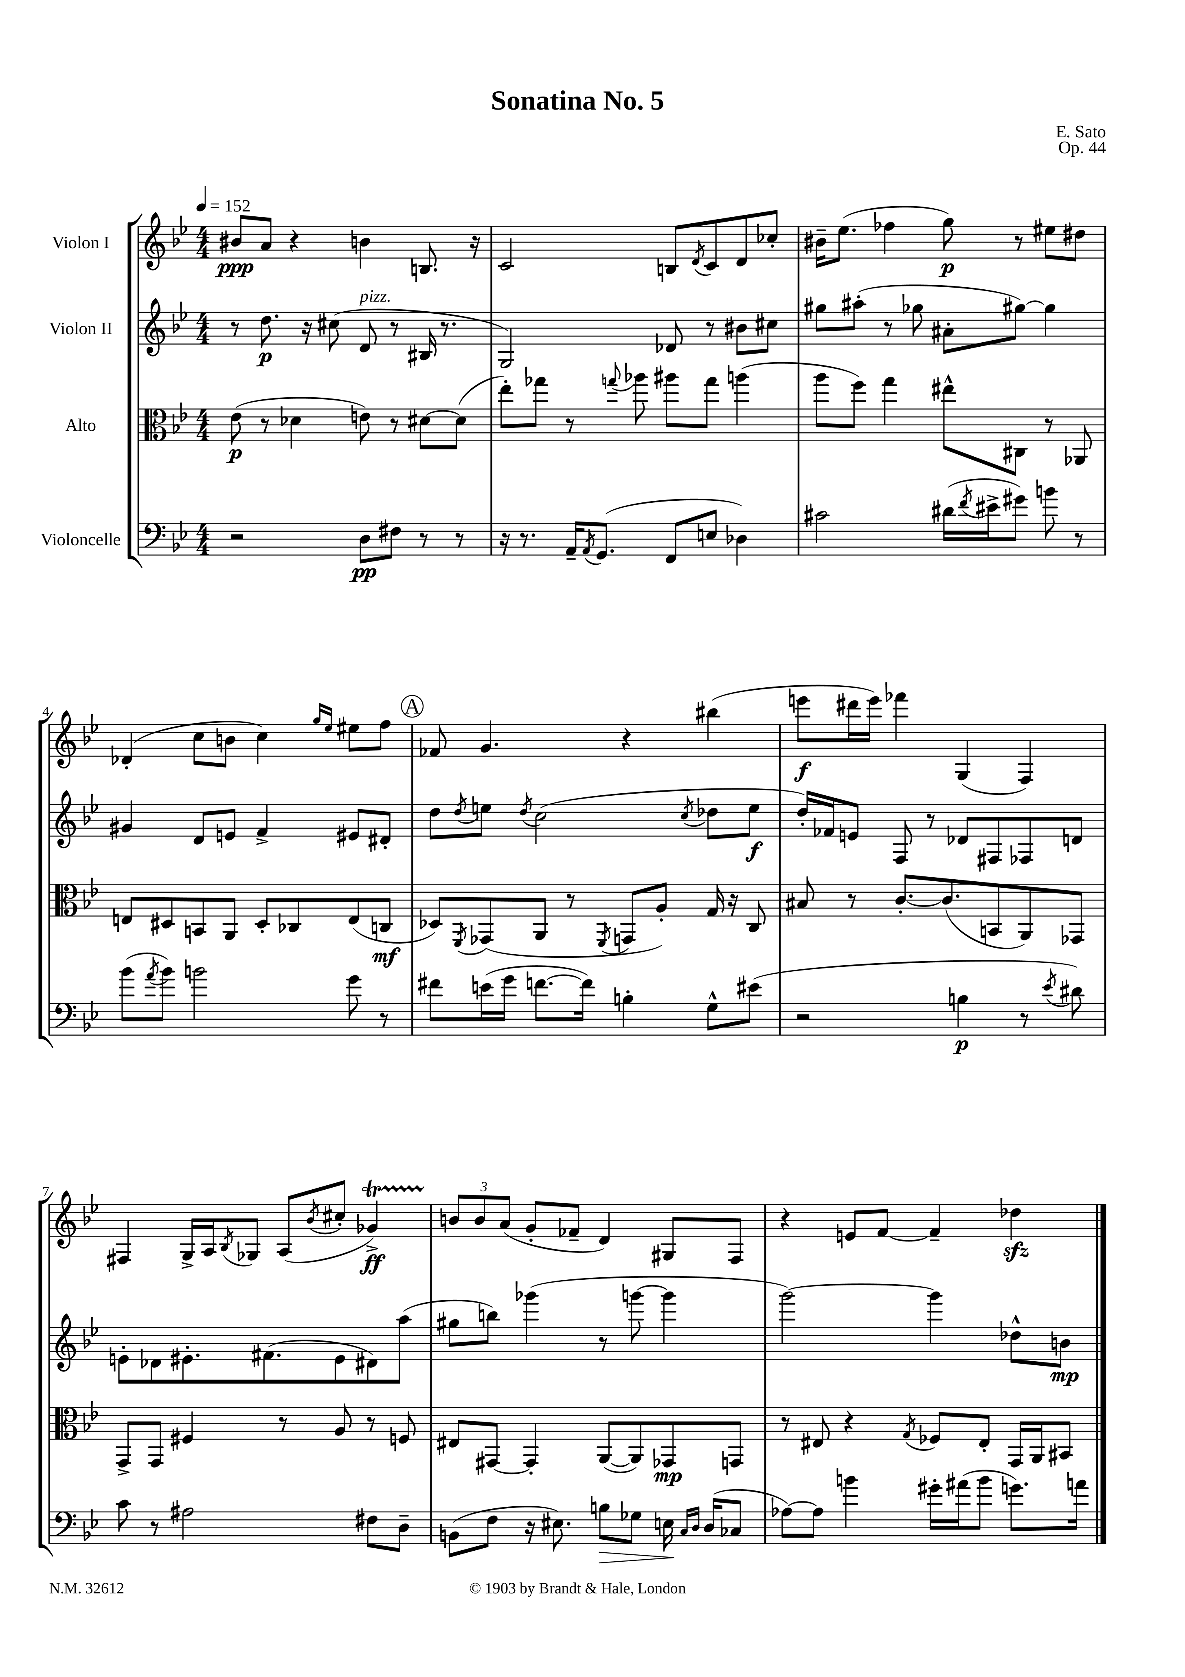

**kern	**dynam	**kern	**dynam	**kern	**dynam	**kern	**dynam
*part4	*part4	*part3	*part3	*part2	*part2	*part1	*part1
*staff4	*staff4	*staff3	*staff3	*staff2	*staff2	*staff1	*staff1
*I"Violoncelle	*	*I"Alto	*	*I"Violon II	*	*I"Violon I	*
*clefF4	*	*clefC3	*	*clefG2	*	*clefG2	*
*k[b-e-]	*	*k[b-e-]	*	*k[b-e-]	*	*k[b-e-]	*
*M4/4	*	*M4/4	*	*M4/4	*	*M4/4	*
*MM152	*	*MM152	*	*MM152	*	*MM152	*
=1	=1	=1	=1	=1	=1	=1	=1
2r	.	(8e-\	p	8r	.	8b#X/L	ppp
.	.	8r	.	8.dd\	p	8a/J	.
.	.	4d-X\	.	.	.	4r	.
.	.	.	.	16r	.	.	.
.	.	.	.	(8cc#X\	.	.	.
!	!	!	!	!LO:TX:a:i:t=pizz.	!	!	!
8D\L	pp	8en\)	.	8d/	.	4bn\	.
8F#X\J	.	8r	.	8r	.	.	.
8r	.	[8d#X\L	.	16B#X/	.	8.Bn/	.
.	.	.	.	8.r	.	.	.
8r	.	(8d#\J]	.	.	.	.	.
.	.	.	.	.	.	16r	.
=2	=2	=2	=2	=2	=2	=2	=2
16r	.	8ee-'\L)	.	2G/)	.	2c/	.
8.r	.	.	.	.	.	.	.
.	.	8gg-X\J	.	.	.	.	.
16AA~/KL	.	8r	.	.	.	.	.
8qAA/	.	.	.	.	.	.	.
(8.GG/J	.	.	.	.	.	.	.
.	.	8qqggn/	.	.	.	.	.
.	.	8aa-X\	.	.	.	.	.
8FF/L	.	8aa#X\L	.	8d-X/	.	8Bn/L	.
.	.	.	.	.	.	8qd/	.
8En/J	.	8gg\J	.	8r	.	8c/	.
4D-X\)	.	(4aan\	.	8b#X\L	.	8d/	.
.	.	.	.	8cc#X\J	.	8cc-X'/J	.
=3	=3	=3	=3	=3	=3	=3	=3
2c#X\	.	8aa\L	.	8gg#X\L	.	16b#X~\KL	.
.	.	.	.	.	.	(8.ee-\J	.
.	.	8ff\J)	.	(8aa#X'\J	.	.	.
.	.	4gg\	.	8r	.	4ff-X\	.
.	.	.	.	8gg-X\	.	.	.
(16d#X\LL	.	8ee#X^^\L	.	8a#X'\L	.	8gg\)	p
8qf/	.	.	.	.	.	.	.
16e#X^\J	.	.	.	.	.	.	.
8g#X\J)	.	8C#X\J	.	[8gg#X\J)	.	8r	.
8bn\	.	8r	.	4gg#\]	.	8ee#X\L	.
8r	.	8AA-X/	.	.	.	8dd#X\J	.
!!LO:LB:g=z
=4	=4	=4	=4	=4	=4	=4	=4
(8b-\L	.	8En/L	.	4g#X/	.	(4d-X'/	.
8qa/	.	.	.	.	.	.	.
8b-\J)	.	8D#X/	.	.	.	.	.
2bn\	.	8BBn/	.	8d/L	.	8cc\L	.
.	.	8AA/J	.	8en/J	.	8bn\J	.
.	.	8D#'/L	.	4f^/	.	4cc\)	.
.	.	8C-X/	.	.	.	.	.
.	.	.	.	.	.	16qqgg/LL	.
.	.	.	.	.	.	16qqee-/JJ	.
8g\	.	(8E/	.	8e#X/L	.	8ee#X\L	.
8r	.	8Cn/J	mf	8d#X'/J	.	8ff\J	.
!!LO:REH:place=s1:t=A
=5	=5	=5	=5	=5	=5	=5	=5
8f#X\L	.	8D-X/L)	.	8dd\L	.	8f-X/	.
.	.	8qFF/	.	8qdd/	.	.	.
(16en\L	.	(8GG-X/	.	8een\J	.	4.g/	.
16g\JJ	.	.	.	.	.	.	.
.	.	.	.	8qdd/	.	.	.
[8.fn\L	.	8AA/J	.	(2cc\	.	.	.
.	.	8r	.	.	.	.	.
16f\Jk])	.	.	.	.	.	.	.
.	.	8qFF/	.	.	.	.	.
4Bn'\	.	8GGn/L	.	.	.	4r	.
.	.	8A'/J)	.	.	.	.	.
.	.	.	.	8qcc/	.	.	.
8G^^\L	.	16G/	.	8dd-X\L	.	(4bb#X\	.
.	.	16r	.	.	.	.	.
(8e#X\J	.	8C/	.	8ee\J	f	.	.
=6	=6	=6	=6	=6	=6	=6	=6
2r	.	8B#X/	.	16dd'/LL)	.	8eeen\L	f
.	.	.	.	16f-X/J	.	.	.
.	.	8r	.	8en/J	.	16ddd#X\L	.
.	.	.	.	.	.	16eee\JJ)	.
.	.	[8.c'/L	.	8F/	.	4fff-X\	.
.	.	.	.	8r	.	.	.
.	.	(8.c/]	.	.	.	.	.
4Bn\	p	.	.	8d-X/L	.	(4G/	.
.	.	8BBn/	.	8F#X/	.	.	.
8r	.	8AA/)	.	8F-X/	.	4F/)	.
8qe-/	.	.	.	.	.	.	.
8d#X\)	.	8GG-X/J	.	8dn/J	.	.	.
!!LO:LB:g=z
=7	=7	=7	=7	=7	=7	=7	=7
8c\	.	8GG^/L	.	8en'\L	.	4F#X/	.
8r	.	8GG/J	.	8d-X\	.	.	.
2A#X\	.	4F#X/	.	8.e#X'\	.	16G^/LL	.
.	.	.	.	.	.	16A/J	.
.	.	.	.	.	.	8qB-/	.
.	.	.	.	.	.	8G-X/J	.
.	.	.	.	(8.f#X\	.	.	.
.	.	8r	.	.	.	(8A/L	.
.	.	.	.	.	.	8qb-/	.
.	.	8A/	.	8e#\	.	8cc#X'/J	.
8F#X\L	.	8r	.	8d#X\)	.	4g-XT^/)	ff
8D~\J	.	8Fn/	.	(8aa\J	.	.	.
=8	=8	=8	=8	=8	=8	=8	=8
(8BBn\L	.	8E#X/L	.	8gg#X\L	.	12bn/L	.
.	.	.	.	.	.	12b/	.
8F\J	.	[8GG#X/J	.	8bbn\J)	.	.	.
.	.	.	.	.	.	(12a/J	.
16r	.	4GG#'/]	.	(4ggg-X\	.	8g'/L	.
8.E#X\)	.	.	.	.	.	.	.
.	.	.	.	.	.	8f-X~/J	.
!	!LO:HP:b	!	!	!	!	!	!
8Bn\L	>	([8AA/L	.	8r	.	4d/)	.
8G-X\J	.	8AA/])	.	[8gggn\	.	.	.
16En\	.	8GG-X/	mp	4ggg\]	.	8G#X/L	.
16qqC/LL	.	.	.	.	.	.	.
16qqD/JJ	.	.	.	.	.	.	.
(16D/KL	]	.	.	.	.	.	.
8C-X/J	.	8GGn/J	.	.	.	8F/J	.
=9	=9	=9	=9	=9	=9	=9	=9
[8A-X\L)	.	8r	.	[2ggg\)	.	4r	.
8A-\J]	.	8E#X/	.	.	.	.	.
4bn\	.	4r	.	.	.	8en/L	.
.	.	.	.	.	.	[8f/J	.
.	.	8qG/	.	.	.	.	.
16g#X'\LL	.	8F-X/L	.	4ggg\]	.	4f~/]	.
(16a#X\J	.	.	.	.	.	.	.
8b\J	.	8E#'/J	.	.	.	.	.
8.gn\L)	.	16GG/LL	.	8dd-X^^\L	.	4dd-Xzz\	.
.	.	16AA/J	.	.	.	.	.
.	.	8BB#X/J	.	8bn\J	mp	.	.
16an\Jk	.	.	.	.	.	.	.
==	==	==	==	==	==	==	==
*-	*-	*-	*-	*-	*-	*-	*-
